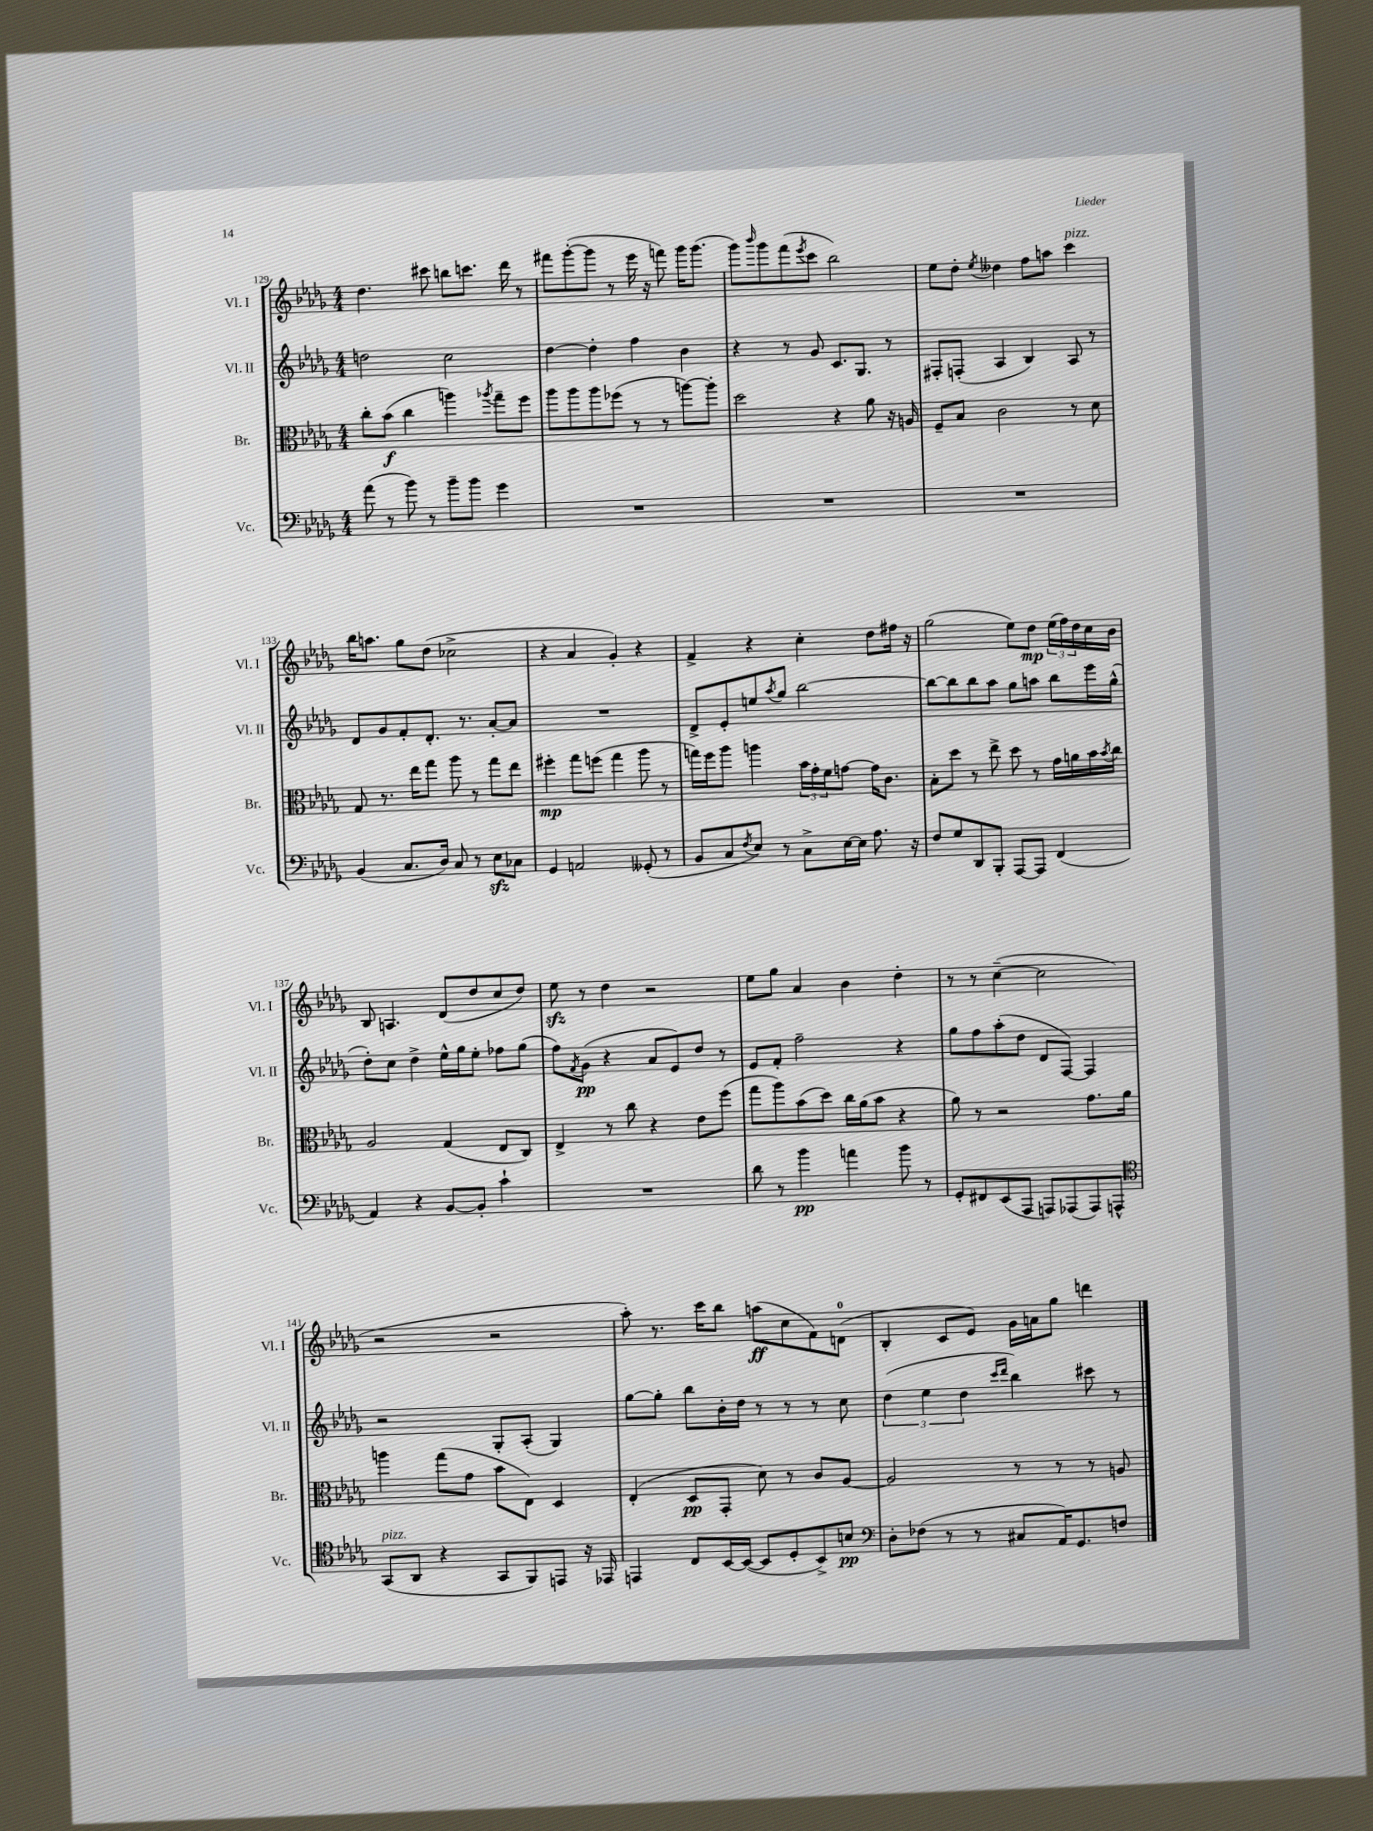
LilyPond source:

<<
\new StaffGroup <<
\new Staff = "s0" \with { instrumentName = "Vl. I" shortInstrumentName = "Vl. I" } {
    \clef treble \key des \major \numericTimeSignature \time 4/4
    des''4. cis'''8 b''8 c'''8. des'''16 r8 |
    fis'''8 ges'''8~-.( ges'''8 r8 ees'''16 r16 f'''8) ges'''16 ges'''8.( |
    ges'''8) \grace { bes'''16 } ges'''8 f'''8( \acciaccatura { ees'''8 } c'''8 bes''2) |
    ees''8 des''8-. \acciaccatura { ees''8 } deses''4 f''8 a''8 c'''4^\markup { \italic "pizz." } |
    bes''16 a''8. ges''8 des''8( ces''2-> |
    r4 aes'4 ges'4-.) r4 |
    f'4-> r4 c''4-. des''8 fis''16 r16 |
    ges''2( ees''8) des''8\mp \tuplet 3/2 { ees''16( f''16) des''16 } c''16 bes'16 |
    bes8 a4. des'8( des''8 c''8 des''8) |
    ees''8\sfz r8 des''4 r2 |
    ees''8 ges''8 aes'4 bes'4 des''4-. |
    r8 r8 c''4~--( c''2 |
    r2 r2 |
    aes''8-.) r8. c'''16 bes''8 a''8\ff( c''8 f'8) d'8-0( |
    bes4-. c'8 ees'8) ges'16 a'16 ges''8 d'''4 \bar "|." |
}
\new Staff = "s1" \with { instrumentName = "Vl. II" shortInstrumentName = "Vl. II" } {
    \clef treble \key des \major \numericTimeSignature \time 4/4
    d''2 c''2 |
    des''4~ des''4-. f''4 bes'4 |
    r4 r8 ges'8 c'8. ges8. r8 |
    fis8-. f8-.( aes4 bes4) aes8 r8 |
    des'8 ges'8 f'8-. des'8.-. r8. aes'8~-. aes'8 |
    R1 |
    des'8-> ees'8-. e''8 \acciaccatura { aes''8 } ges''8 bes''2~ |
    bes''8~ bes''8 bes''8 aes''8 ges''8 a''8 bes''8 ees'''16 ges''16-^( |
    des''8-.) c''8 des''4-> ees''16-^ ges''16 ees''8-. fes''8 ges''8( |
    f''8) \acciaccatura { f'8 } ges'8\pp( r4 aes'8 ees'8) des''8 r8 |
    ees'8 f'8-. f''2-- r4 |
    ges''8 f''8 aes''8-.( des''8 des'8 f8~) f4 |
    r2 ges8-. aes8-.( ges4) |
    ges''8~ ges''8-. bes''8 bes'16-. des''16 r8 r8 r8 c''8 |
    \tuplet 3/2 { des''4( ees''4 des''4 } \grace { c'''16 des'''16 } bes''4) cis'''8 r8 \bar "|." |
}
\new Staff = "s2" \with { instrumentName = "Br." shortInstrumentName = "Br." } {
    \clef alto \key des \major \numericTimeSignature \time 4/4
    c''8-. bes'8\f( c''4 a''4) \acciaccatura { aes''8 } ges''8-- f''8 |
    aes''8 aes''8 aes''8 fes''8( r8 r8 a''8~) a''8-. |
    des''2 r4 aes'8 r16 a16 |
    f8-- bes8 c'2 r8 des'8 |
    ges8 r8. ees''16 ges''8 aes''8 r8 ges''8 ees''8 |
    fis''4-.\mp ges''8 f''8( ges''4 aes''8 r8 |
    g''16) f''16 aes''8 a''4 \tuplet 3/2 { bes'16 ges'16-. f'16 } g'8~ g'16 c'8. |
    bes8-. des''8 r8 ees''8-> des''8 r8 ges'16 a'16 bes'16 \acciaccatura { bes'8 } c''16 |
    aes2 ges4( ees8 c8) |
    ees4-> r8 c''8 r4 ees'8 f''8( |
    ges''8 aes''8) bes'8( des''8) c''16 aes'16( bes'8 r4 |
    aes'8) r8 r2 ges'8. aes'16 |
    a''4 ges''8( ges'8 bes'8 ees8) des4 |
    ees4-.( des8\pp ges,8-. des'8) r8 c'8 aes8~ |
    aes2 r8 r8 r8 a8 \bar "|." |
}
\new Staff = "s3" \with { instrumentName = "Vc." shortInstrumentName = "Vc." } {
    \clef bass \key des \major \numericTimeSignature \time 4/4
    aes'8( r8 bes'8) r8 bes'8-- bes'8 ges'4 |
    R1 |
    R1 |
    R1 |
    bes,4( c8. des16) c8 r8 ees8\sfz ces8 |
    ges,4 a,2 geses,8-.( r8 |
    bes,8 c8 \acciaccatura { f8 } ees8) r8 c8-> ees16~ ees16 aes8. r16 |
    f8 ges8 des,8 bes,,8-. aes,,8~ aes,,8 f,4( |
    aes,4) r4 bes,8~ bes,8-. c'4-! |
    R1 |
    des'8 r8 bes'4\pp a'4 bes'8 r8 |
    ges,8-. fis,8 ees,8( aes,,8 a,,8) aes,,8( aes,,8) a,,8-^ |
    \clef tenor ges,8^\markup { \italic "pizz." }( aes,8 r4 ges,8 f,8) e,8 r16 ees,16 |
    e,4 c8 bes,16~ bes,16~( bes,8 des8-. bes,8->) b8\pp |
    \clef bass des8-. fes8( r8 r8 cis8 aes,16) ges,8. f8 \bar "|." |
}
>>
>>
\layout { \context { \Score currentBarNumber = #129 } }
